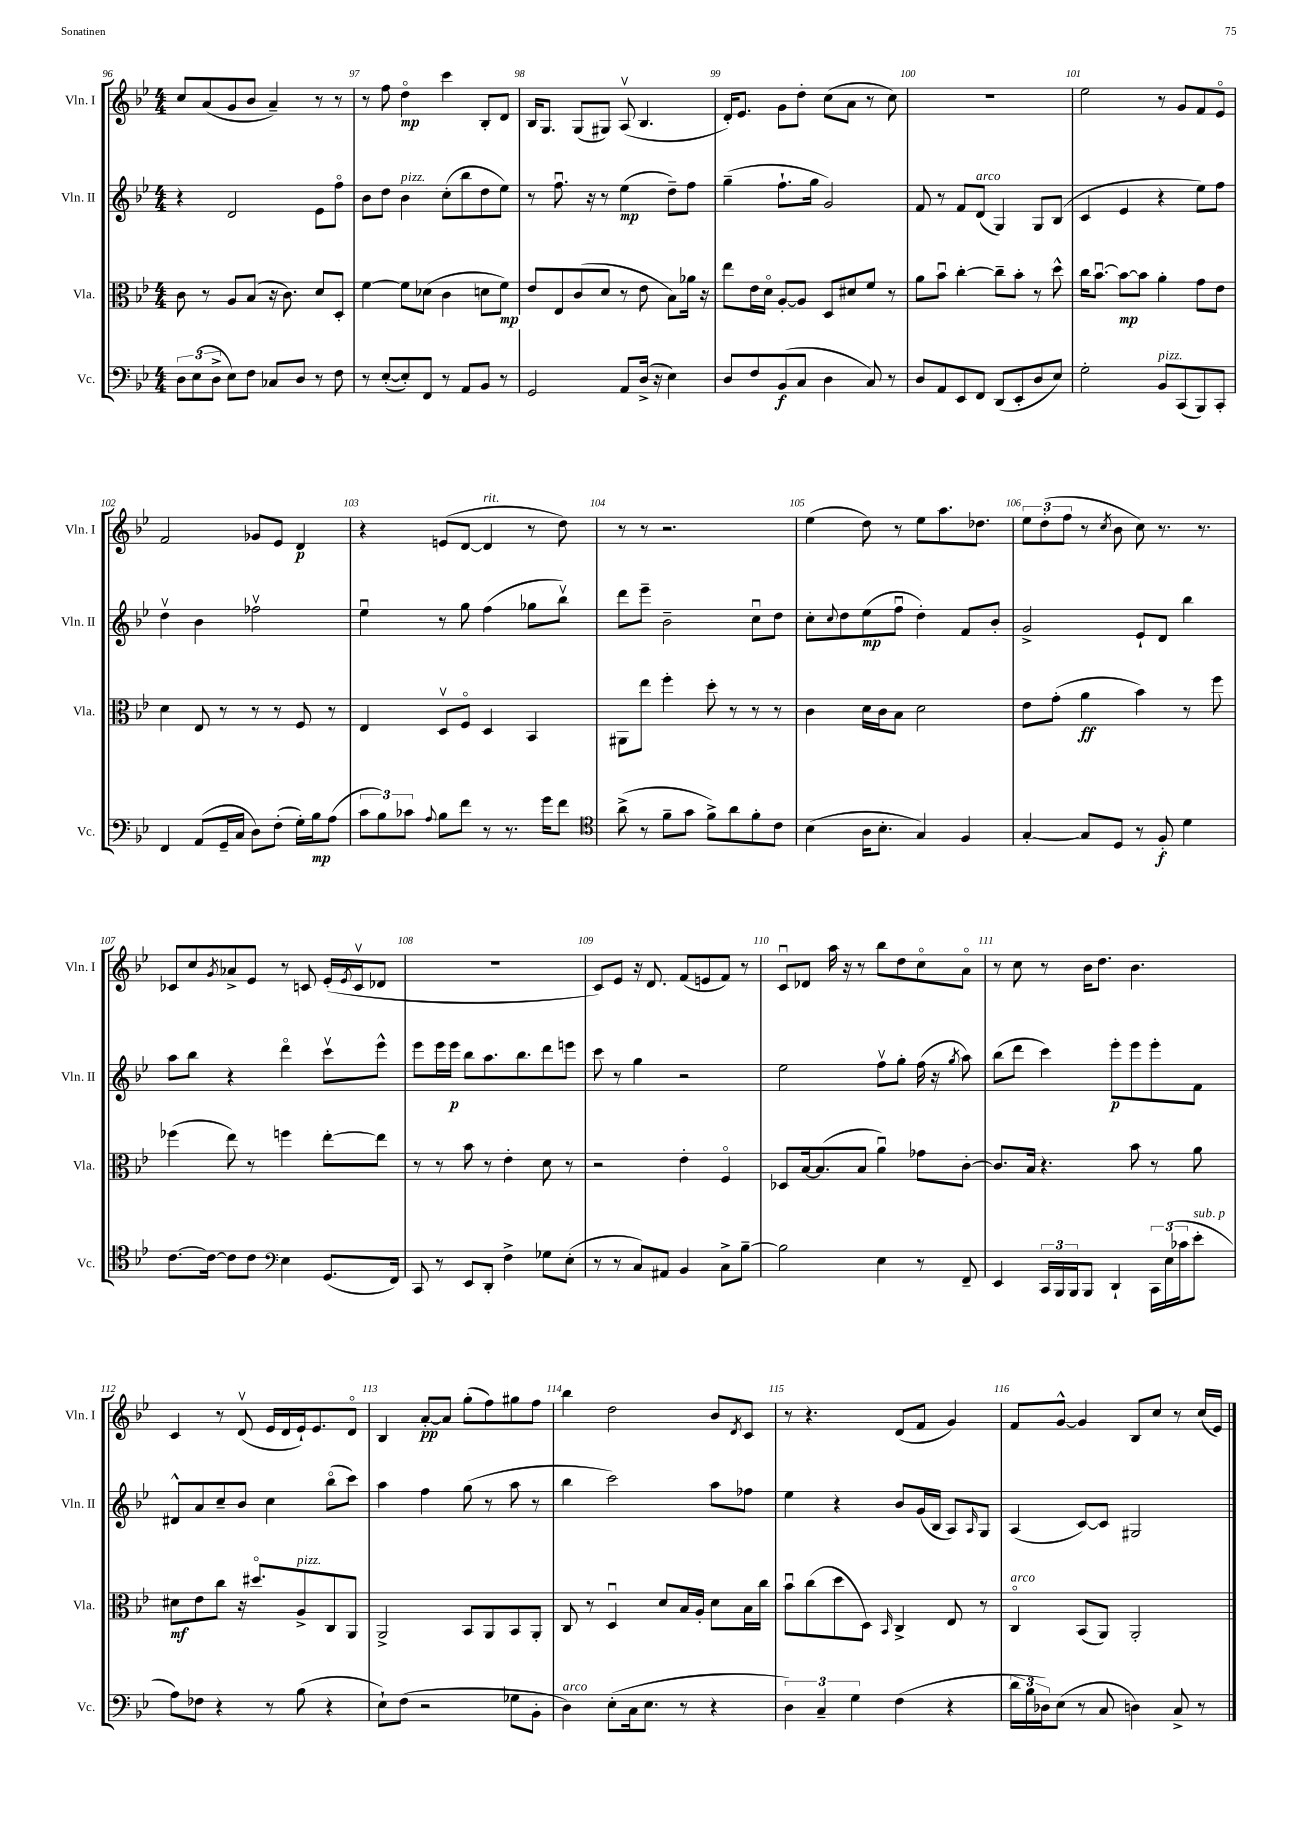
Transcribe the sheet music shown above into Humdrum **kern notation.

**kern	**dynam	**kern	**dynam	**kern	**dynam	**kern	**dynam
*part4	*part4	*part3	*part3	*part2	*part2	*part1	*part1
*staff4	*staff4	*staff3	*staff3	*staff2	*staff2	*staff1	*staff1
*I"Vc.	*	*I"Vla.	*	*I"Vln. II	*	*I"Vln. I	*
*I'Vc.	*	*I'Vla.	*	*I'Vln. II	*	*I'Vln. I	*
*clefF4	*	*clefC3	*	*clefG2	*	*clefG2	*
*k[b-e-]	*	*k[b-e-]	*	*k[b-e-]	*	*k[b-e-]	*
*M4/4	*	*M4/4	*	*M4/4	*	*M4/4	*
=96	=96	=96	=96	=96	=96	=96	=96
12D\L	.	8c\	.	4r	.	8cc/L	.
(12E-\	.	.	.	.	.	.	.
.	.	8r	.	.	.	(8a/	.
12D^\J	.	.	.	.	.	.	.
8E-\L)	.	8A/L	.	2d/	.	8g/	.
8F\J	.	(8B-/J	.	.	.	8b-/J	.
8C-X/L	.	16r	.	.	.	4a~/)	.
.	.	8.c\)	.	.	.	.	.
8D/J	.	.	.	.	.	.	.
8r	.	8d/L	.	8e-\L	.	8r	.
8F\	.	8D'/J	.	8ff\J	.	8r	.
=97	=97	=97	=97	=97	=97	=97	=97
8r	.	[4f\	.	8b-\L	.	8r	.
([8E-'/L	.	.	.	8dd\J	.	8ff\	.
!	!	!	!	!LO:TX:a:i:t=pizz.	!	!	!
8E-'/])	.	8f\L]	.	4b-\	.	4dd\	mp
8FF/J	.	(8d-X\J	.	.	.	.	.
8r	.	4c\	.	(8cc'\L	.	4ccc\	.
8AA/L	.	.	.	8bb-\	.	.	.
8BB-/J	.	8dn\L	.	8dd\	.	8B-'/L	.
8r	.	8f\J)	mp	8ee-\J)	.	8d/J	.
=98	=98	=98	=98	=98	=98	=98	=98
2GG/	.	8e-/L	.	8r	.	16B-/KL	.
.	.	.	.	.	.	8.G/J	.
.	.	8E-/	.	8.ffu\	.	.	.
.	.	(8c/	.	.	.	(8G/L	.
.	.	.	.	16r	.	.	.
.	.	8d/J	.	8r	.	8G#X/J)	.
8AA/L	.	8r	.	(4ee-\	mp	(8Av/	.
(16D^/Jk	.	8e-\	.	.	.	4.B-/	.
16r	.	.	.	.	.	.	.
4E-\)	.	8B-\L)	.	8dd~\L)	.	.	.
.	.	16a-X\Jk	.	8ff\J	.	.	.
.	.	16r	.	.	.	.	.
=99	=99	=99	=99	=99	=99	=99	=99
8D/L	.	8ee-\L	.	(4gg~\	.	16d'/KL)	.
.	.	.	.	.	.	8.e-/J	.
8F/	.	16e-\L	.	.	.	.	.
.	.	16d\JJ	.	.	.	.	.
(8BB-/	f	[8A'/L	.	8.ff`\L	.	8g\L	.
8C/J	.	8A/J]	.	.	.	8dd'\J	.
.	.	.	.	16gg\Jk	.	.	.
4D\	.	8D/L	.	2g/)	.	(8cc\L	.
.	.	8d#X/	.	.	.	8a\J	.
8C/)	.	8f/J	.	.	.	8r	.
8r	.	8r	.	.	.	8cc\)	.
=100	=100	=100	=100	=100	=100	=100	=100
8D/L	.	8a\L	.	8f/	.	1r	.
8AA/	.	8b-u\J	.	8r	.	.	.
8EE-/	.	[4cc'\	.	8f/L	.	.	.
!	!	!	!	!LO:TX:a:i:t=arco	!	!	!
8FF/J	.	.	.	(8d/J	.	.	.
(8DD/L	.	8cc~\L]	.	4G/)	.	.	.
8EE-'/	.	8b-'\J	.	.	.	.	.
8D/	.	8r	.	8G/L	.	.	.
8E-/J)	.	8dd^^\	.	(8B-/J	.	.	.
=101	=101	=101	=101	=101	=101	=101	=101
2G'\	.	16cc\KL	.	4c/	.	2ee-\	.
.	.	[8.b-u\J	.	.	.	.	.
.	.	8b-\L_	mp	4e-/	.	.	.
.	.	8b-\J]	.	.	.	.	.
!LO:TX:a:i:t=pizz.	!	!	!	!	!	!	!
8BB-/L	.	4a'\	.	4r	.	8r	.
(8CC/	.	.	.	.	.	8g/L	.
8BBB-/)	.	8g\L	.	8ee-\L)	.	8f/	.
8CC'/J	.	8e-\J	.	8ff\J	.	8e-/J	.
!!LO:LB:g=z
=102	=102	=102	=102	=102	=102	=102	=102
4FF/	.	4d\	.	4ddv\	.	2f/	.
(8AA/L	.	8E-/	.	4b-\	.	.	.
16GG~/L	.	8r	.	.	.	.	.
16C/JJ	.	.	.	.	.	.	.
8D\L)	.	8r	.	2ff-Xv\	.	8g-X/L	.
(8F'\J	.	8r	.	.	.	8e-/J	.
16G'\LL)	.	8F/	.	.	.	4d/	p
16B-\J	mp	.	.	.	.	.	.
(8A\J	.	8r	.	.	.	.	.
=103	=103	=103	=103	=103	=103	=103	=103
12c\L	.	4E-/	.	4ee-u\	.	4r	.
12B-\)	.	.	.	.	.	.	.
12c-X\J	.	.	.	.	.	.	.
8qqA/	.	.	.	.	.	.	.
8B-\L	.	8Dv/L	.	8r	.	(8en/L	.
8f\J	.	8F/J	.	8gg\	.	[8d/J	.
!	!	!	!	!	!	!LO:TX:a:i:t=rit.	!
8r	.	4D/	.	(4ff\	.	4d/]	.
8.r	.	.	.	.	.	.	.
.	.	4BB-/	.	8gg-X\L	.	8r	.
16g\KL	.	.	.	.	.	.	.
8f\J	.	.	.	8bb-v\J)	.	8dd\)	.
=104	=104	=104	=104	=104	=104	=104	=104
*clefC4	*	*	*	*	*	*	*
(8a^\	.	8AA#X\L	.	8ddd\L	.	8r	.
8r	.	8ee-\J	.	8eee-~\J	.	8r	.
8f~\L	.	4ff'\	.	2b-~\	.	2.r	.
8g\J	.	.	.	.	.	.	.
8f^\L)	.	8dd'\	.	.	.	.	.
8a\	.	8r	.	.	.	.	.
8f'\	.	8r	.	8ccu\L	.	.	.
8c\J	.	8r	.	8dd\J	.	.	.
=105	=105	=105	=105	=105	=105	=105	=105
(4B-\	.	4c\	.	8cc'\L	.	(4ee-\	.
.	.	.	.	8qqcc/	.	.	.
.	.	.	.	8dd\	.	.	.
16A\KL	.	16d\LL	.	(8ee-\	mp	8dd\)	.
8.B-'\J	.	16c\J	.	.	.	.	.
.	.	8B-\J	.	8ffu\J	.	8r	.
4G/)	.	2d\	.	4dd'\)	.	8ee-\L	.
.	.	.	.	.	.	8.aa\	.
4F/	.	.	.	8f/L	.	.	.
.	.	.	.	.	.	8.dd-X\J	.
.	.	.	.	8b-'/J	.	.	.
=106	=106	=106	=106	=106	=106	=106	=106
[4G'/	.	8e-\L	.	2g^/	.	12ee-\L	.
.	.	.	.	.	.	(12dd'\	.
.	.	(8g'\J	.	.	.	.	.
.	.	.	.	.	.	12ff\J	.
8G/L]	.	4a\	ff	.	.	8r	.
.	.	.	.	.	.	8qcc/	.
8D/J	.	.	.	.	.	8b-\	.
8r	.	4b-\)	.	8e-`/L	.	8cc\)	.
8F'/	f	.	.	8d/J	.	8.r	.
4d\	.	8r	.	4bb-\	.	.	.
.	.	.	.	.	.	8.r	.
.	.	8ff\	.	.	.	.	.
!!LO:LB:g=z
=107	=107	=107	=107	=107	=107	=107	=107
[8.c\L	.	(4ff-X\	.	8aa\L	.	8c-X/L	.
.	.	.	.	8bb-\J	.	8cc/	.
16c\Jk_	.	.	.	.	.	.	.
.	.	.	.	.	.	8qg/	.
8c\L]	.	8ee-\)	.	4r	.	8a-X^/	.
8c\J	.	8r	.	.	.	8e-/J	.
*clefF4	*	*	*	*	*	*	*
4E-\	.	4ffn\	.	4ddd\	.	8r	.
.	.	.	.	.	.	8cn/	.
(8.GG/L	.	[8ee-'\L	.	8cccv\L	.	(16e-'/LL	.
.	.	.	.	.	.	8qe-/	.
.	.	.	.	.	.	16cv/J	.
.	.	8ee-\J]	.	8eee-^^\J	.	8d-X/J	.
16FF/Jk)	.	.	.	.	.	.	.
=108	=108	=108	=108	=108	=108	=108	=108
8CC/	.	8r	.	8eee-\L	.	1r	.
8r	.	8r	.	16eee-\L	.	.	.
.	.	.	.	16eee-\JJ	p	.	.
8EE-/L	.	8b-\	.	8bb-\L	.	.	.
8DD'/J	.	8r	.	8.aa\	.	.	.
4F^\	.	4e-'\	.	.	.	.	.
.	.	.	.	8.bb-\	.	.	.
8G-X\L	.	8d\	.	8ddd\	.	.	.
(8E-'\J	.	8r	.	8eeen\J	.	.	.
=109	=109	=109	=109	=109	=109	=109	=109
8r	.	2r	.	8ccc\	.	8c/L)	.
8r	.	.	.	8r	.	8e-/J	.
8C/L)	.	.	.	4gg\	.	16r	.
.	.	.	.	.	.	8.d/	.
8AA#X/J	.	.	.	.	.	.	.
4BB-/	.	4e-'\	.	2r	.	(8f/L	.
.	.	.	.	.	.	8en/	.
8C^\L	.	4F/	.	.	.	8f/J)	.
[8B-~\J	.	.	.	.	.	8r	.
=110	=110	=110	=110	=110	=110	=110	=110
2B-\]	.	8D-X/L	.	2ee-\	.	8cu/L	.
.	.	[16B-/k	.	.	.	8d-X/J	.
.	.	(8.B-/]	.	.	.	.	.
.	.	.	.	.	.	16aa\	.
.	.	.	.	.	.	16r	.
.	.	8B-/J	.	.	.	8r	.
4E-\	.	4au\)	.	8ffv\L	.	8bb-\L	.
.	.	.	.	8gg'\J	.	8dd\	.
8r	.	8g-X\L	.	(16ff\	.	8cc\	.
.	.	.	.	16r	.	.	.
.	.	.	.	8qgg/	.	.	.
8FF~/	.	[8c'\J	.	8aa\)	.	8a\J	.
=111	=111	=111	=111	=111	=111	=111	=111
4EE-/	.	8.c/L]	.	(8bb-\L	.	8r	.
.	.	.	.	8ddd\J	.	8cc\	.
.	.	16B-/Jk	.	.	.	.	.
24CC/LL	.	4.r	.	4ccc\)	.	8r	.
24BBB-/	.	.	.	.	.	.	.
24BBB-/J	.	.	.	.	.	.	.
8BBB-/J	.	.	.	.	.	16b-\KL	.
.	.	.	.	.	.	8.dd\J	.
4DD`/	.	.	.	8eee-'\L	p	.	.
.	.	8b-\	.	8eee-\	.	4.b-\	.
24CC\LL	.	8r	.	8eee-'\	.	.	.
(24E-\	.	.	.	.	.	.	.
24c-X\J	.	.	.	.	.	.	.
!LO:TX:a:i:t=sub. p	!	!	!	!	!	!	!
8e-'\J	.	8a\	.	8f\J	.	.	.
!!LO:LB:g=z
=112	=112	=112	=112	=112	=112	=112	=112
8A\L)	.	8d#X\L	mf	8d#X^^/L	.	4c/	.
8F-X\J	.	8e-\	.	8a/	.	.	.
4r	.	8cc\J	.	8cc~/	.	8r	.
.	.	16r	.	8b-/J	.	(8dv/	.
.	.	8.dd#X/L	.	.	.	.	.
8r	.	.	.	4cc\	.	16e-/LL	.
.	.	.	.	.	.	16d/	.
!	!	!LO:TX:a:i:t=pizz.	!	!	!	!	!
(8B-\	.	8A^/	.	.	.	16e-`/J)	.
.	.	.	.	.	.	8.e-/	.
4r	.	8C/	.	(8bb-\L	.	.	.
.	.	8AA/J	.	8ccc\J)	.	8d/J	.
=113	=113	=113	=113	=113	=113	=113	=113
8E-`\L)	.	2AA^/	.	4aa\	.	4B-/	.
(8F\J	.	.	.	.	.	.	.
2r	.	.	.	4ff\	.	[8a'/L	pp
.	.	.	.	.	.	8a/J]	.
.	.	8BB-/L	.	(8gg\	.	(8gg'\L	.
.	.	8AA/	.	8r	.	8ff\)	.
8G-X\L	.	8BB-/	.	8aa\	.	8gg#X\	.
8BB-'\J	.	8AA'/J	.	8r	.	8ff\J	.
=114	=114	=114	=114	=114	=114	=114	=114
!LO:TX:a:i:t=arco	!	!	!	!	!	!	!
4D\)	.	8C/	.	4bb-\	.	4bb-\	.
.	.	8r	.	.	.	.	.
(8E-'\L	.	4Du/	.	2ccc\)	.	2dd\	.
16C\k	.	.	.	.	.	.	.
8.E-\J	.	.	.	.	.	.	.
.	.	8d/L	.	.	.	.	.
8r	.	16B-/L	.	.	.	.	.
.	.	16A'/JJ	.	.	.	.	.
4r	.	8d\L	.	8aa\L	.	8b-/L	.
.	.	.	.	.	.	8qd/	.
.	.	16B-\L	.	8ff-X\J	.	8c/J	.
.	.	16cc\JJ	.	.	.	.	.
=115	=115	=115	=115	=115	=115	=115	=115
6D\)	.	8b-u\L	.	4ee-\	.	8r	.
.	.	(8cc\	.	.	.	4.r	.
6C~/	.	.	.	.	.	.	.
.	.	8dd\	.	4r	.	.	.
6G\	.	.	.	.	.	.	.
.	.	8D\J)	.	.	.	.	.
.	.	16qqBB-/	.	.	.	.	.
(4F\	.	4C^/	.	8b-/L	.	(8d/L	.
.	.	.	.	(16g/L	.	8f/J	.
.	.	.	.	16B-/JJ	.	.	.
4r	.	8E-/	.	8A/L)	.	4g/)	.
.	.	.	.	16qqA/	.	.	.
.	.	8r	.	8G/J	.	.	.
=116	=116	=116	=116	=116	=116	=116	=116
!	!	!LO:TX:a:i:t=arco	!	!	!	!	!
24d\LL	.	4C/	.	(4A/	.	8f/L	.
24B-\	.	.	.	.	.	.	.
24D-X\J)	.	.	.	.	.	.	.
(8E-\J	.	.	.	.	.	[8g^^/J	.
8r	.	(8BB-/L	.	[8c/L)	.	4g/]	.
8C/	.	8AA/J)	.	8c/J]	.	.	.
4Dn\)	.	2AA'/	.	2G#X/	.	8B-/L	.
.	.	.	.	.	.	8cc/J	.
8C^/	.	.	.	.	.	8r	.
8r	.	.	.	.	.	(16cc/LL	.
.	.	.	.	.	.	16e-/JJ)	.
==	==	==	==	==	==	==	==
*-	*-	*-	*-	*-	*-	*-	*-
